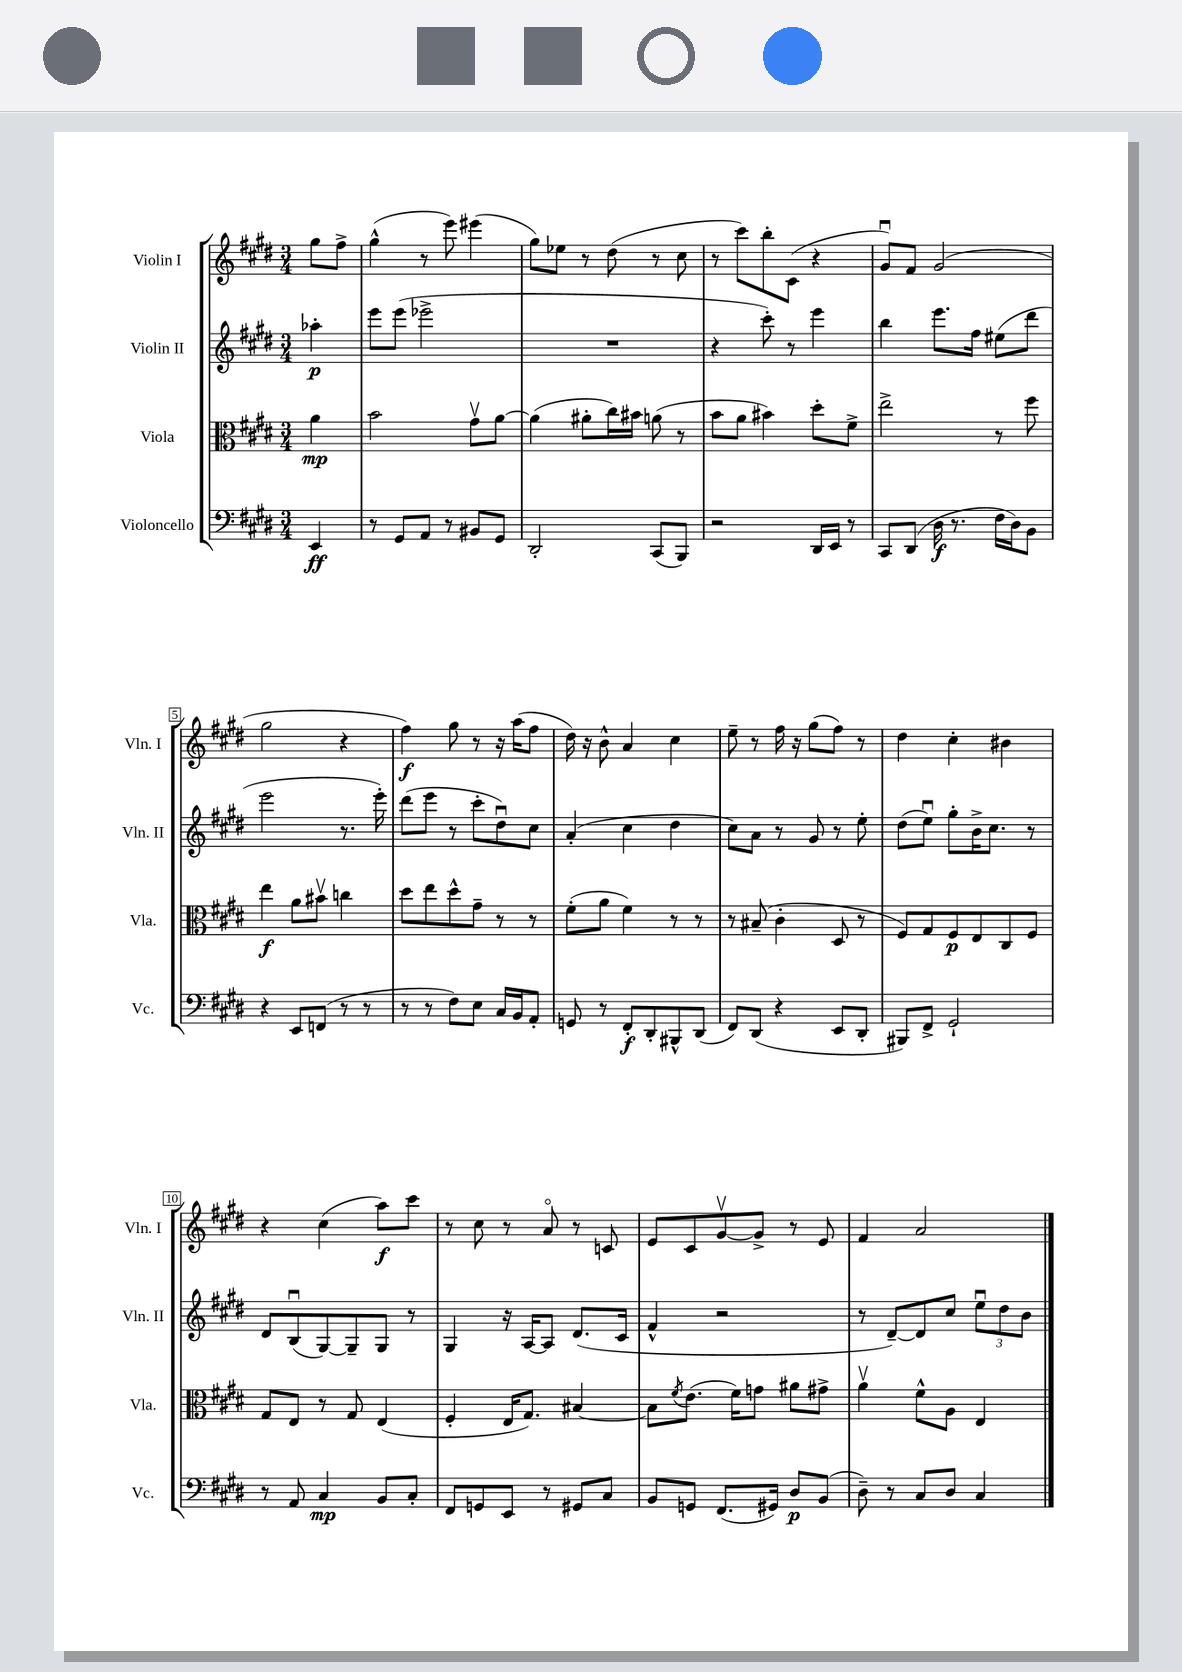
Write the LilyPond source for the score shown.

<<
\new StaffGroup <<
\new Staff = "s0" \with { instrumentName = "Violin I" shortInstrumentName = "Vln. I" } {
    \clef treble \key e \major \numericTimeSignature \time 3/4 \partial 4
    gis''8 fis''8-> |
    gis''4-^( r8 e'''8) eis'''4( |
    gis''8) ees''8 r8 dis''8( r8 cis''8 |
    r8 cis'''8) b''8-. cis'8( r4 |
    gis'8\downbow) fis'8 gis'2( |
    gis''2 r4 |
    fis''4\f) gis''8 r8 r16 a''16( fis''8 |
    dis''16) r16 b'8-^ a'4 cis''4 |
    e''8-- r8 fis''16 r16 gis''8( fis''8) r8 |
    dis''4 cis''4-. bis'4 |
    r4 cis''4( a''8\f) cis'''8 |
    r8 cis''8 r8 a'8\flageolet r8 c'8 |
    e'8 cis'8 gis'8~\upbow gis'8-> r8 e'8 |
    fis'4 a'2 \bar "|." |
}
\new Staff = "s1" \with { instrumentName = "Violin II" shortInstrumentName = "Vln. II" } {
    \clef treble \key e \major \numericTimeSignature \time 3/4 \partial 4
    aes''4-.\p |
    e'''8 e'''8( ees'''2-> |
    R2. |
    r4 cis'''8-.) r8 e'''4 |
    b''4 e'''8. fis''16 eis''8( dis'''8 |
    e'''2 r8. e'''16-.) |
    dis'''8( e'''8 r8 cis'''8-. dis''8\downbow) cis''8 |
    a'4-.( cis''4 dis''4 |
    cis''8) a'8 r8 gis'8 r8 e''8-. |
    dis''8( e''8\downbow) gis''8-. b'16-> cis''8. r8 |
    dis'8 b8\downbow( gis8~) gis8-- gis8 r8 |
    gis4 r16 a16~ a8 dis'8.( cis'16 |
    fis'4-^ r2 |
    r8 dis'8~--) dis'8 cis''8 \tuplet 3/2 { e''8\downbow dis''8 b'8 } \bar "|." |
}
\new Staff = "s2" \with { instrumentName = "Viola" shortInstrumentName = "Vla." } {
    \clef alto \key e \major \numericTimeSignature \time 3/4 \partial 4
    a'4\mp |
    b'2 gis'8\upbow a'8~ |
    a'4( ais'8-. cis''16) bis'16 a'8( r8 |
    b'8 a'8 bis'4) dis''8-. fis'8-> |
    e''2-> r8 fis''8 |
    e''4\f a'8 bis'8\upbow c''4 |
    dis''8 e''8 dis''8-^ gis'8-- r8 r8 |
    fis'8-.( a'8 fis'4) r8 r8 |
    r8 bis8--( cis'4-. dis8 r8 |
    fis8) gis8 fis8\p e8 cis8 fis8 |
    gis8 e8 r8 gis8 e4( |
    fis4-. e16 gis8.) bis4~ |
    bis8 \acciaccatura { fis'8 } e'8.( fis'16) g'8 ais'8 gis'8-> |
    a'4\upbow fis'8-^ a8 e4 \bar "|." |
}
\new Staff = "s3" \with { instrumentName = "Violoncello" shortInstrumentName = "Vc." } {
    \clef bass \key e \major \numericTimeSignature \time 3/4 \partial 4
    e,4\ff |
    r8 gis,8 a,8 r8 bis,8 gis,8 |
    dis,2-. cis,8( b,,8) |
    r2 dis,16 e,16 r8 |
    cis,8 dis,8( dis16\f r8. fis16 dis16) b,8 |
    r4 e,8 f,8( r8 r8 |
    r8 r8 fis8) e8 cis16 b,16 a,8-. |
    g,8 r8 fis,8-.\f dis,8-. bis,,8-^ dis,8( |
    fis,8) dis,8( r4 e,8 dis,8-. |
    bis,,8) fis,8-> gis,2-! |
    r8 a,8 cis4\mp b,8 cis8-. |
    fis,8 g,8 e,8 r8 gis,8 cis8 |
    b,8 g,8 fis,8.( gis,16) dis8\p b,8( |
    dis8--) r8 cis8 dis8 cis4 \bar "|." |
}
>>
>>
\layout { \context { \Score \override BarNumber.stencil = #(make-stencil-boxer 0.1 0.3 ly:text-interface::print) } }
